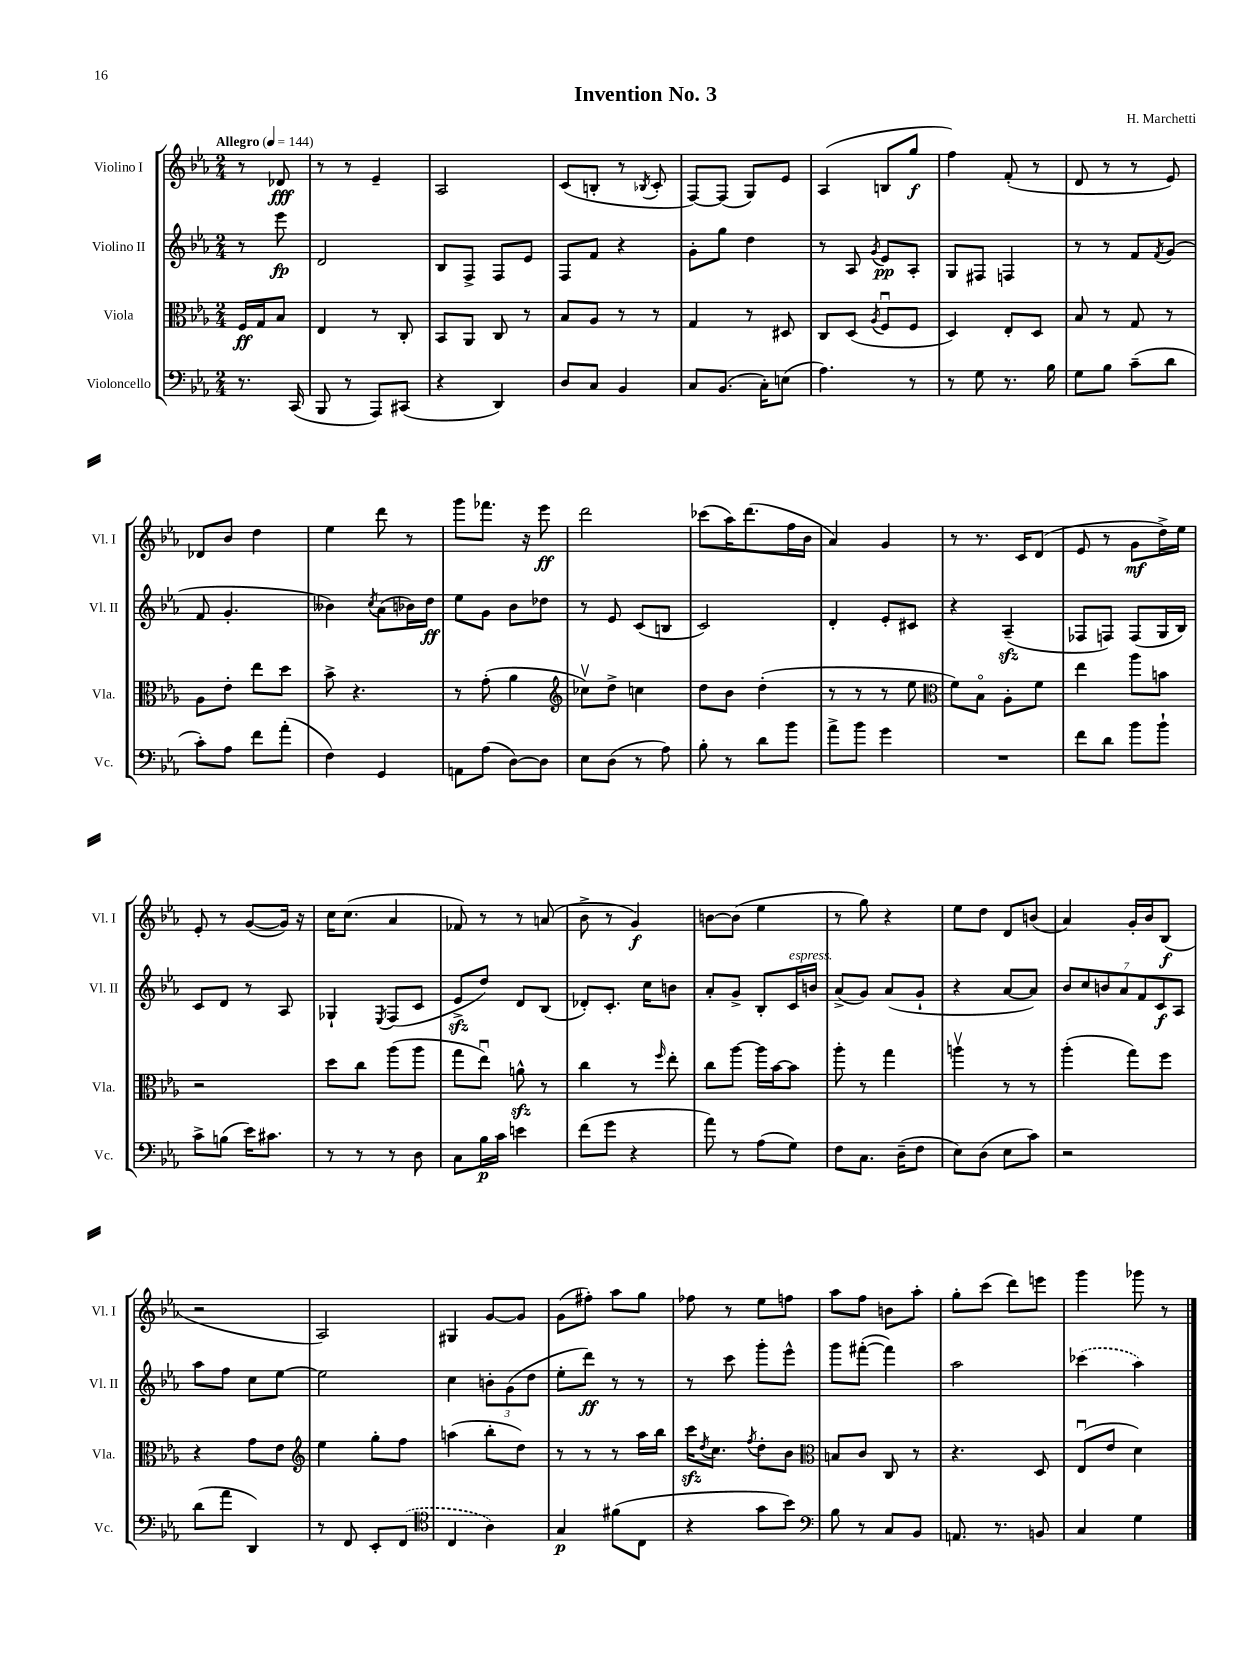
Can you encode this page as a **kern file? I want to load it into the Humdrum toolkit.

**kern	**kern	**kern	**kern
*staff4	*staff3	*staff2	*staff1
*clefF4	*clefC3	*clefG2	*clefG2
*k[b-e-a-]	*k[b-e-a-]	*k[b-e-a-]	*k[b-e-a-]
*M2/4	*M2/4	*M2/4	*M2/4
*MM144	*MM144	*MM144	*MM144
8.r	16F	8r	8r
.	16G	.	.
.	8B-	8eee-	8d-
(16CC	.	.	.
=	=	=	=
8BBB-	4E-	2d	8r
8r	.	.	8r
8AAA-)	8r	.	4e-~
(8CC#	8C'	.	.
=	=	=	=
4r	8BB-	8B-	2A-
.	8AA-	8F^	.
4DD)	8C	8F	.
.	8r	8e-	.
=	=	=	=
8D	8B-	8F	(8c
8C	8A-	8f	8B'
4BB-	8r	4r	8r
.	.	.	8qB-
.	8r	.	8c'
=	=	=	=
8C	4G	8g'	[8F)
(8.BB-	.	8gg	(8F]
.	8r	4dd	8G)
16C')	.	.	.
(8E	8D#	.	8e-
=	=	=	=
4.A-)	8C	8r	(4A-
.	(8D	8A-	.
.	8qA-	8qg	.
.	8Fu	8e-	8B
8r	8F	8A-'	8gg
=	=	=	=
8r	4D)	8G	4ff)
8G	.	8F#	.
8.r	8E-'	4F	(8f'
.	8D	.	8r
16B-	.	.	.
=	=	=	=
8G	8B-	8r	8d
8B-	8r	8r	8r
(8c~	8G	8f	8r
.	.	8qf	.
8d	8r	(8g	8e-)
=	=	=	=
8c')	8A-	8f	8d-
8A-	8e-'	4.g'	8b-
8f	8ee-	.	4dd
(8a-'	8dd	.	.
=	=	=	=
4F)	8b-^	4b--)	4ee-
.	4.r	.	.
.	.	8qcc	.
4GG	.	(8a-	8ddd
.	.	16b-)	8r
.	.	16dd	.
=	=	=	=
8AA	8r	8ee-	8ggg
(8A-	(8g'	8g	8.fff-
[8D)	4a-	8b-	.
.	.	.	16r
8D]	.	8dd-	8eee-
=	=	=	=
*	*clefG2	*	*
8E-	8cc-v)	8r	2ddd
(8D	8dd^	8e-	.
8r	4cc	(8c	.
8A-)	.	8B	.
=	=	=	=
8B-'	8dd	2c)	(8ccc-
8r	8b-	.	16aa-)
.	.	.	(8.ddd
8d	(4dd'	.	.
8b-	.	.	16ff
.	.	.	16b-
=	=	=	=
8a-^	8r	4d'	4a-)
8b-	8r	.	.
4g	8r	8e-'	4g
.	8ee-	8c#	.
=	=	=	=
*	*clefC3	*	*
2r	8f)	4r	8r
.	8B-o	.	8.r
.	8A-'	(4A-~	.
.	.	.	16c
.	8f	.	(8d
=	=	=	=
8f	4ee-	8F-	8e-
8d	.	8F)	8r
8b-	8aa-	(8F	8g
8b-`	8b	16G	16dd^)
.	.	16B-)	16ee-
=	=	=	=
8c^	2r	8c	8e-'
(8B	.	8d	8r
16e-)	.	8r	([8g
8.c#	.	.	.
.	.	8A-	16g])
.	.	.	16r
=	=	=	=
8r	8dd	4G-`	16cc
.	.	.	(8.cc
8r	8cc	.	.
.	.	8qE-	.
8r	(8aa-	(8F	4a-
8D	8aa-	8c	.
=	=	=	=
8C	8gg	8e-^	8f-)
16B-	8ee-u)	8dd)	8r
16c	.	.	.
4e	8a^^	8d	8r
.	8r	(8B-	(8a
=	=	=	=
(8f	4cc	8d-')	8b-^
8g	.	8.c'	8r
4r	8r	.	4g)
.	.	16cc	.
.	16qqff	.	.
.	8ee-'	8b	.
=	=	=	=
8a-)	8cc	8a-'	[8b
8r	[8aa-	8g^	(8b]
(8A-	16aa-]	8B-'	4ee-
.	[16b-	.	.
8G)	8b-]	16c	.
.	.	16b	.
=	=	=	=
8F	8aa-'	(8a-^	8r
8.C	8r	8g)	8gg)
.	4gg	(8a-	4r
(16D~	.	.	.
8F	.	8g`	.
=	=	=	=
8E-)	4aav	4r	8ee-
(8D	.	.	8dd
8E-	8r	[8a-	8d
8c)	8r	8a-])	(8b
=	=	=	=
2r	(4aa-'	14b-	4a-)
.	.	14cc	.
.	.	14b	.
.	.	14a-	.
.	8gg)	.	16g'
.	.	14f	.
.	.	.	16b-
.	.	14c	.
.	8ff	.	(8B-
.	.	14A-	.
=	=	=	=
(8d	4r	8aa-	2r
8a-	.	8ff	.
4DD)	8g	8cc	.
.	8e-	[8ee-	.
=	=	=	=
*	*clefG2	*	*
8r	4ee-	2ee-]	2A-)
8FF	.	.	.
8EE-'	8gg'	.	.
(8FF	8ff	.	.
=	=	=	=
*clefC4	*	*	*
4C	(4aa	4cc	4G#
4A-)	8bb-'	12b'	[8g
.	.	(12g	.
.	8dd)	.	8g]
.	.	12dd	.
=	=	=	=
4G	8r	8ee-'	(8g
.	8r	8ddd)	8ff#')
(8f#	8r	8r	8aa-
8C	16aa-	8r	8gg
.	16bb-	.	.
=	=	=	=
4r	16ccc	8r	8ff-
.	8qdd	.	.
.	8.cc	.	.
.	.	8ccc	8r
.	8qff	.	.
8g	8dd'	8ggg'	8ee-
8b-)	8b-	8eee-^^	8ff
=	=	=	=
*clefF4	*clefC3	*	*
8B-	8B	8ggg	8aa-
8r	8c	([8fff#'	8ff
8C	8C	4fff#])	8b
8BB-	8r	.	8aa-'
=	=	=	=
8.AA	4.r	2aa-	8gg'
.	.	.	(8ccc
8.r	.	.	.
.	.	.	8ddd)
8BB	8D	.	8eee
=	=	=	=
4C	(8E-u	(4ccc-	4ggg
.	8e-	.	.
4G	4d)	4aa-)	8ggg-
.	.	.	8r
==	==	==	==
*-	*-	*-	*-
